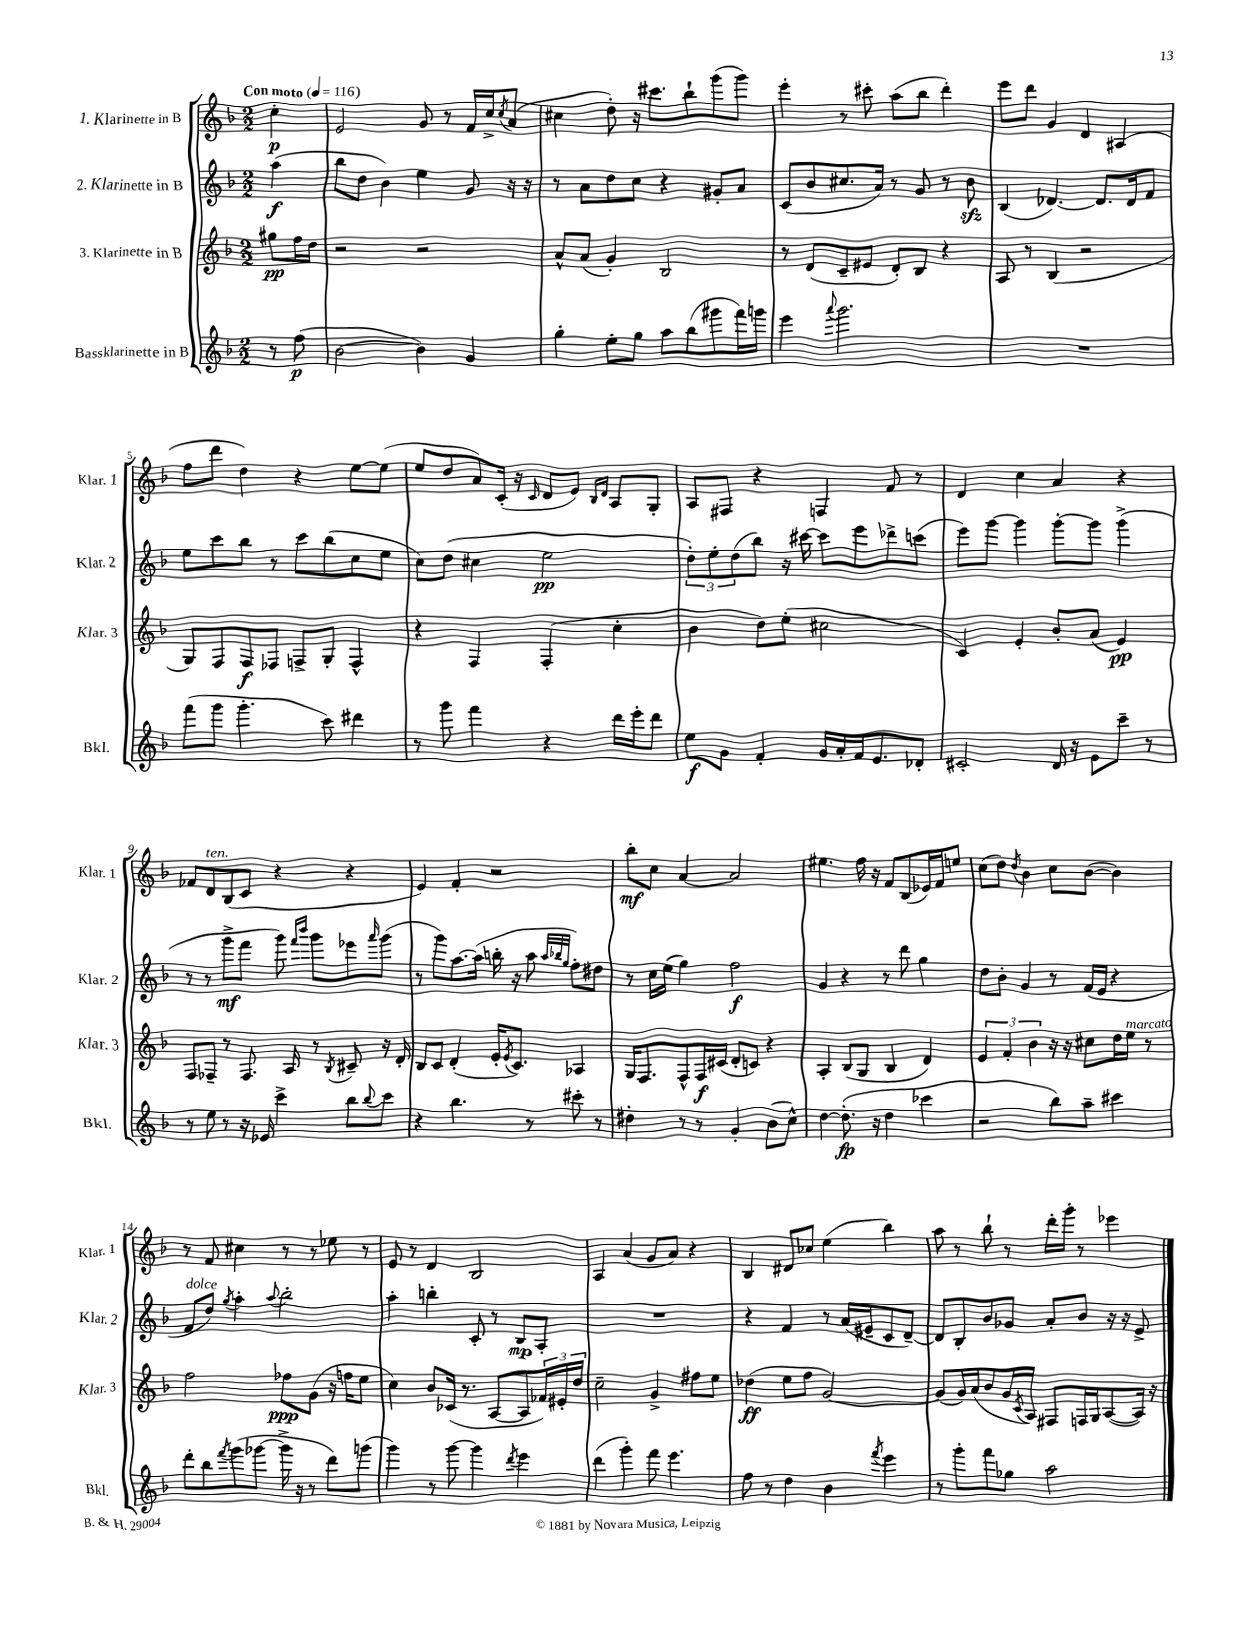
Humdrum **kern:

**kern	**dynam	**kern	**dynam	**kern	**dynam	**kern	**dynam
*part4	*part4	*part3	*part3	*part2	*part2	*part1	*part1
*staff4	*staff4	*staff3	*staff3	*staff2	*staff2	*staff1	*staff1
*I"Bassklarinette in B	*	*I"3. Klarinette in B	*	*I"2. Klarinette in B	*	*I"1. Klarinette in B	*
*I'Bkl.	*	*I'Klar. 3	*	*I'Klar. 2	*	*I'Klar. 1	*
*clefG2	*	*clefG2	*	*clefG2	*	*clefG2	*
*k[b-]	*	*k[b-]	*	*k[b-]	*	*k[b-]	*
*M2/2	*	*M2/2	*	*M2/2	*	*M2/2	*
*MM116	*	*MM116	*	*MM116	*	*MM116	*
=	=	=	=	=	=	=	=
!	!	!	!	!	!	!LO:TX:a:B:t=Con moto	!
8r	.	8gg#X\L	pp	(4aa\	f	4cc'\	p
(8ff\	p	16ff\L	.	.	.	.	.
.	.	16dd\JJ	.	.	.	.	.
=1	=1	=1	=1	=1	=1	=1	=1
[2b-\	.	2r	.	8bb-\L	.	2e/	.
.	.	.	.	8dd\J	.	.	.
.	.	.	.	4b-\)	.	.	.
4b-\])	.	2r	.	4ee\	.	8g/	.
.	.	.	.	.	.	8r	.
4g/	.	.	.	8g/	.	16f/LL	.
.	.	.	.	.	.	16cc^/J	.
.	.	.	.	.	.	8qcc/	.
.	.	.	.	16r	.	(8a/J	.
.	.	.	.	16r	.	.	.
=2	=2	=2	=2	=2	=2	=2	=2
4gg'\	.	8a^^/L	.	8r	.	4cc#X\	.
.	.	(8a/J	.	8a\L	.	.	.
8ee'\L	.	4g'/)	.	8dd\	.	8dd'\)	.
8gg\J	.	.	.	8cc\J	.	16r	.
.	.	.	.	.	.	8.ccc#X\L	.
8aa\L	.	2B-/	.	4r	.	.	.
(8bb-\	.	.	.	.	.	8bb-`\	.
8ggg#X\	.	.	.	8g#X'/L	.	(8ggg\	.
16fff\L)	.	.	.	8a/J	.	8ggg\J)	.
16gggn\JJ	.	.	.	.	.	.	.
=3	=3	=3	=3	=3	=3	=3	=3
4eee\	.	8r	.	(8c/L	.	4eee'\	.
.	.	(8d/L	.	8b-/	.	.	.
8qqaaa/	.	.	.	.	.	.	.
2.ggg\	.	8c~/	.	8.cc#X/	.	8r	.
.	.	8e#X/J	.	.	.	8ccc#X'\	.
.	.	.	.	16a/Jk)	.	.	.
.	.	8d'/L)	.	8r	.	(8aa\L	.
.	.	8B-/J	.	8g/	.	8bb-\J	.
.	.	4r	.	8r	.	4ddd'\)	.
.	.	.	.	8b-zz\	.	.	.
=4	=4	=4	=4	=4	=4	=4	=4
1r	.	8A/	.	(4B-/	.	8eee\L	.
.	.	8r	.	.	.	8ddd\J	.
.	.	(4B-/	.	[4.d-X/)	.	4g/	.
.	.	2r	.	.	.	4d/	.
.	.	.	.	8.d-/L]	.	.	.
.	.	.	.	.	.	(4A#X/	.
.	.	.	.	16d-/k	.	.	.
.	.	.	.	8f/J	.	.	.
!!LO:LB:g=z
=5	=5	=5	=5	=5	=5	=5	=5
(8fff\L	.	8G/L)	.	8ee\L	.	8ff\L	.
8ggg\J	.	8F/	.	8ccc\	.	8ddd\J	.
4.ggg'\	.	8F/	f	8bb-\J	.	4dd\)	.
.	.	8F-X/J	.	8r	.	.	.
.	.	8Fn^/L	.	8ccc\L	.	4r	.
8ccc\)	.	8G'/J	.	(8bb-\	.	.	.
4ddd#X\	.	4F^^/	.	8cc\	.	[8ee\L	.
.	.	.	.	8ee\J	.	(8ee\J]	.
=6	=6	=6	=6	=6	=6	=6	=6
8r	.	4r	.	8cc\L)	.	8ee/L	.
8ggg\	.	.	.	(8dd\J	.	8dd/	.
4fff\	.	4F/	.	4cc#X\	.	8a/)	.
.	.	.	.	.	.	(16c'/Jk	.
.	.	.	.	.	.	16r	.
.	.	.	.	.	.	16qqc/	.
4r	.	(4F'/	.	2ee\	pp	8d/L	.
.	.	.	.	.	.	8e/J)	.
.	.	.	.	.	.	16qqB-/LL	.
.	.	.	.	.	.	16qqd/JJ	.
16ddd\LL	.	4cc'\	.	.	.	8A/L	.
16eee'\J	.	.	.	.	.	.	.
8ddd\J	.	.	.	.	.	8G'/J	.
=7	=7	=7	=7	=7	=7	=7	=7
8ee\L	f	4b-\	.	12dd'\L)	.	8A/L	.
.	.	.	.	12ee'\	.	.	.
8g\J	.	.	.	.	.	8F#X/J	.
.	.	.	.	(12dd\	.	.	.
4f'/	.	8dd\L)	.	8bb-\J)	.	4r	.
.	.	(8ee'\J	.	16r	.	.	.
.	.	.	.	[16ccc#X\	.	.	.
16g/LL	.	2cc#X\	.	8ccc#\L]	.	4Fn/	.
16a'/	.	.	.	.	.	.	.
16f/J	.	.	.	8eee\	.	.	.
8.e/	.	.	.	.	.	.	.
.	.	.	.	8ddd-X^\	.	8f/	.
8d-X'/J	.	.	.	(8cccn\J	.	8r	.
=8	=8	=8	=8	=8	=8	=8	=8
2c#X'/	.	4c/)	.	8eee\L)	.	4d/	.
.	.	.	.	[8ggg\J	.	.	.
.	.	4e'/	.	4ggg\]	.	4cc\	.
16d/	.	8b-'/L	.	[8ggg'\L	.	4a/	.
16r	.	.	.	.	.	.	.
8e\L	.	(8a/J	.	8ggg\J]	.	.	.
8ccc~\J	.	4e/)	pp	(4ggg^\	.	4r	.
8r	.	.	.	.	.	.	.
!!LO:LB:g=z
=9	=9	=9	=9	=9	=9	=9	=9
8r	.	8F/L	.	8r	.	8f-X/L	.
!	!	!	!	!	!	!LO:TX:a:i:t=ten.	!
8ee\	.	8F-X~/J	.	8r	.	8d/	.
8r	.	8r	.	8ggg^\L	mf	(8B-/	.
16r	.	8.F-/	.	8fff\J	.	8c/J	.
16e-X/	.	.	.	.	.	.	.
4ccc^\	.	.	.	8ggg\)	.	4r	.
.	.	16A/	.	.	.	.	.
.	.	.	.	16qqfff/LL	.	.	.
.	.	.	.	16qqbbb-/JJ	.	.	.
.	.	8r	.	8ggg\L	.	.	.
.	.	8qB-/	.	.	.	.	.
8bb-\L	.	8c#X~/	.	8eee-X\	.	4r	.
8qqbb-/	.	.	.	16qqaaa/	.	.	.
8ccc\J	.	16r	.	(8ggg\J	.	.	.
.	.	16d'/	.	.	.	.	.
=10	=10	=10	=10	=10	=10	=10	=10
4r	.	8B-/L	.	8r	.	4e/)	.
.	.	8c/J	.	8ggg\L)	.	.	.
4.bb-\	.	(4d'/	.	[8.aa\	.	4f'/	.
.	.	.	.	(16aa\Jk]	.	.	.
.	.	16e'/KL	.	16bbn'\	.	2r	.
.	.	8qe/	.	.	.	.	.
.	.	8.c/J)	.	16r	.	.	.
8r	.	.	.	8aa\	.	.	.
.	.	.	.	32qqaa/LLL	.	.	.
.	.	.	.	32qqbb-X/	.	.	.
.	.	.	.	32qqgg/JJJ	.	.	.
8ccc#X'\	.	4A-X/	.	8ff'\L)	.	.	.
8r	.	.	.	8dd#X\J	.	.	.
=11	=11	=11	=11	=11	=11	=11	=11
4dd#X'\	.	16G/KL	.	8r	.	8bb-'\L	mf
.	.	8.F/	.	.	.	.	.
.	.	.	.	16cc\LL	.	8cc\J	.
.	.	.	.	(16ee\JJ	.	.	.
8r	.	8F^^/	.	4gg\)	.	[4a/	.
8r	.	16F/L	f	.	.	.	.
.	.	(16c#X/JJ	.	.	.	.	.
4g'/	.	8d'/L	.	2ff\	f	2a/]	.
.	.	8cn/J)	.	.	.	.	.
(8b-\L	.	4r	.	.	.	.	.
8cc^^\J)	.	.	.	.	.	.	.
=12	=12	=12	=12	=12	=12	=12	=12
[4dd\	.	4A'/	.	4g/	.	4.ee#X\	.
(8.dd'\]	fp	(8B-/L	.	4r	.	.	.
.	.	8G/J	.	.	.	16ff\	.
16r	.	.	.	.	.	16r	.
4dd\	.	4B-/	.	8r	.	8f/L	.
.	.	.	.	8ddd\	.	(8B-/	.
4ccc-X\	.	4d/)	.	4gg\	.	16e-X/L)	.
.	.	.	.	.	.	16f/J	.
.	.	.	.	.	.	8een/J	.
=13	=13	=13	=13	=13	=13	=13	=13
2r	.	6e/	.	8dd\L	.	(8cc\L	.
.	.	.	.	8b-'\J	.	8dd\J)	.
.	.	6f'/	.	.	.	.	.
.	.	.	.	.	.	8qdd/	.
.	.	.	.	4g/	.	4b-\	.
.	.	6b-\	.	.	.	.	.
8bb-\L)	.	16r	.	8r	.	8cc\L	.
.	.	16r	.	.	.	.	.
8aa~\J	.	8cc#X\L	.	(16f/LL	.	([8b-\J	.
.	.	.	.	16e/JJ	.	.	.
4ccc#X\	.	16dd\L	.	4r	.	4b-\])	.
!	!	!LO:TX:a:i:t=marcato	!	!	!	!	!
.	.	16ee\JJ	.	.	.	.	.
.	.	8r	.	.	.	.	.
!!LO:LB:g=z
=14	=14	=14	=14	=14	=14	=14	=14
!	!	!	!	!LO:TX:a:i:t=dolce	!	!	!
8ddd'\L	.	2ff\	.	8f/L	.	8r	.
8bb-\	.	.	.	8dd/J)	.	8f/	.
8qfff/	.	.	.	8qgg/	.	.	.
(8ggg\	.	.	.	4aa'\	.	4cc#X\	.
[8ggg-X\J	.	.	.	.	.	.	.
.	.	.	.	8qqaa/	.	.	.
16ggg-^\]	.	8ff-X\L	ppp	2bb-'\	.	8r	.
16r	.	.	.	.	.	.	.
8r	.	(8g\J	.	.	.	8r	.
8ddd\L)	.	16r	.	.	.	8ee-X\	.
.	.	16ffn\KL	.	.	.	.	.
(8gggn\J	.	8ee\J	.	.	.	8r	.
=15	=15	=15	=15	=15	=15	=15	=15
4ggg\)	.	4cc\)	.	4aa'\	.	8e/	.
.	.	.	.	.	.	8r	.
8r	.	8b-/L	.	4bbn'\	.	4d/	.
[8ggg\	.	(16c-X/Jk	.	.	.	.	.
.	.	8.r	.	.	.	.	.
4ggg\]	.	.	.	8c'/	.	2B-/	.
.	.	[8A/L	.	8r	.	.	.
8qddd/	.	.	.	.	.	.	.
4eee\	.	8A/]	.	8B-/L	mp	.	.
.	.	24f-X/L)	.	8A'/J	.	.	.
.	.	24e#X'/	.	.	.	.	.
.	.	24dd/JJ	.	.	.	.	.
=16	=16	=16	=16	=16	=16	=16	=16
(4ddd\	.	2cc~\	.	1r	.	4A/	.
4ggg'\)	.	.	.	.	.	(4a/	.
8fff\	.	4g^/	.	.	.	8g/L	.
4.eee\	.	.	.	.	.	8a/J)	.
.	.	8ff#X\L	.	.	.	4r	.
.	.	8ee\J	.	.	.	.	.
=17	=17	=17	=17	=17	=17	=17	=17
8ff\	.	(4dd-X\	ff	4r	.	4B-/	.
8r	.	.	.	.	.	.	.
4dd\	.	8ee\L	.	4f/	.	8d#X/L	.
.	.	8ff\J	.	.	.	8cc-X/J	.
4b-\	.	[2g/)	.	8r	.	(4ee\	.
.	.	.	.	(16a/LL	.	.	.
.	.	.	.	16e#X~/J	.	.	.
8qfff/	.	.	.	.	.	.	.
4eee\	.	.	.	8c/	.	4bb-\)	.
.	.	.	.	[8d~/J)	.	.	.
=18	=18	=18	=18	=18	=18	=18	=18
8r	.	(8g/L]	.	8d/L]	.	8aa\	.
8ggg'\L	.	16g/L)	.	8B-'/	.	8r	.
.	.	(16a/J	.	.	.	.	.
8fff\	.	8b-/	.	8b-/	.	8bb-`\	.
8gg-X\J	.	16g/L	.	8g-X/J	.	8r	.
.	.	8qc/	.	.	.	.	.
.	.	16A/JJ)	.	.	.	.	.
2aa\	.	8F#X/L	.	8a'/L	.	16ddd'\LL	.
.	.	.	.	.	.	16ggg'\JJ	.
.	.	16Fn/L	.	8b-/J	.	8r	.
.	.	16G/J	.	.	.	.	.
.	.	([8A/	.	16r	.	4eee-X\	.
.	.	.	.	16r	.	.	.
.	.	16A/Jk])	.	8e^/	.	.	.
.	.	16r	.	.	.	.	.
==	==	==	==	==	==	==	==
*-	*-	*-	*-	*-	*-	*-	*-
